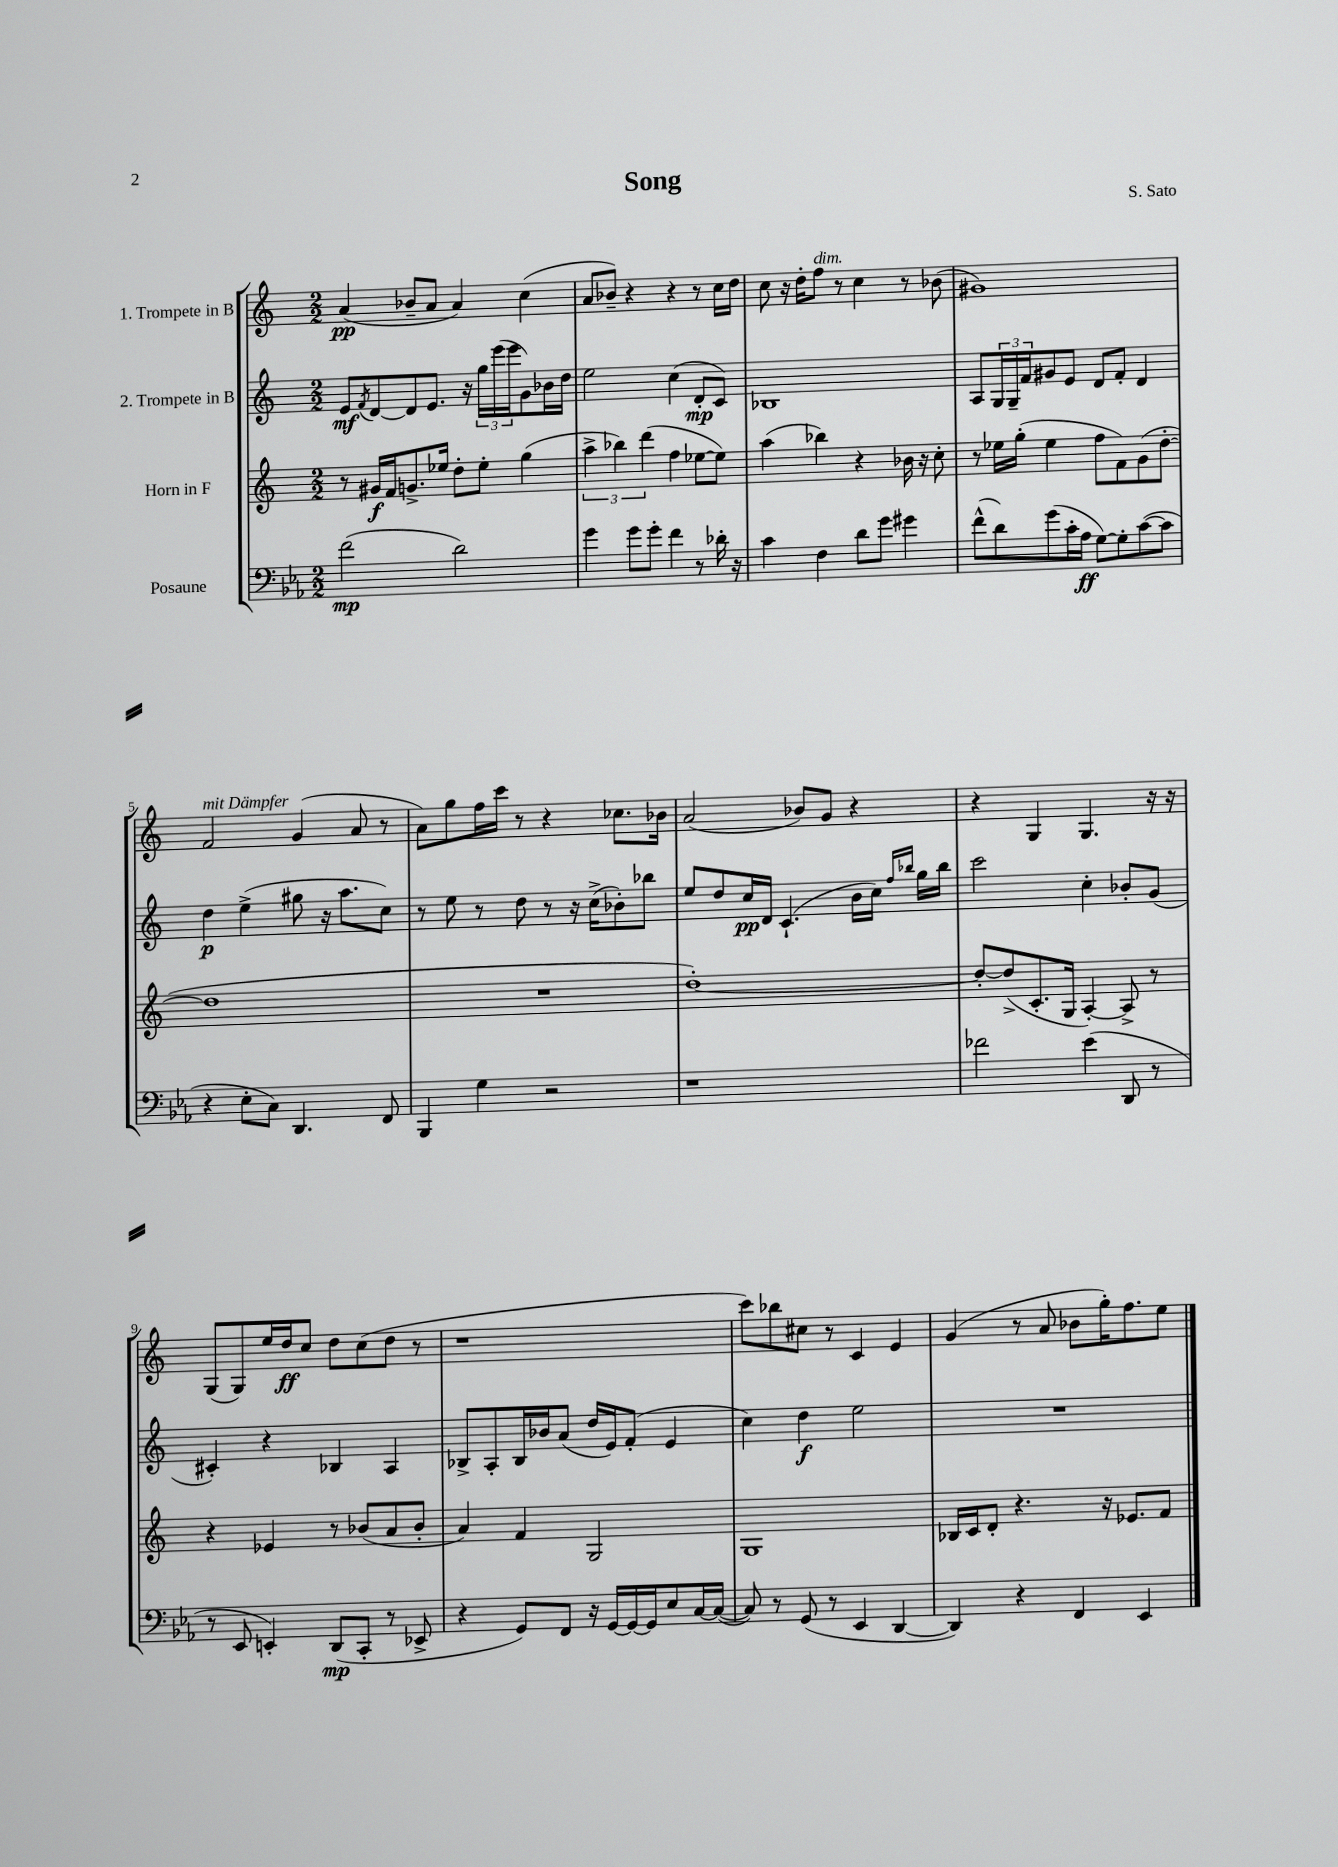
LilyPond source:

\header { title = "Song" composer = "S. Sato" }
<<
\new StaffGroup <<
\new Staff = "s0" \with { instrumentName = "1. Trompete in B" } {
    \clef treble \key c \major \numericTimeSignature \time 2/2
    a'4\pp( bes'8-- a'8 a'4) c''4( |
    a'8 bes'8--) r4 r4 r8 c''16 d''16 |
    c''8 r16 d''16-. f''8^\markup { \italic "dim." } r8 c''4 r8 bes'8( |
    gis'1) |
    f'2^\markup { \italic "mit Dämpfer" } g'4( a'8 r8 |
    a'8) g''8 f''16 c'''16 r8 r4 ces''8. bes'16 |
    a'2( bes'8) g'8 r4 |
    r4 g4 g4. r16 r16 |
    g8( g8) e''16 d''16\ff c''8 d''8 c''8( d''8 r8 |
    r1 |
    c'''8) bes''8 cis''8 r8 c'4 e'4 |
    g'4( r8 a'8 bes'8 g''16-.) f''8. e''8 \bar "|." |
}
\new Staff = "s1" \with { instrumentName = "2. Trompete in B" } {
    \clef treble \key c \major \numericTimeSignature \time 2/2
    e'8\mf \acciaccatura { f'8 } d'8~ d'8 e'8. r16 \tuplet 3/2 { g''16 e'''16( e'''16 } g'8) bes'16 d''16 |
    e''2 c''4( d'8-.\mp c'8) |
    bes1 |
    a8 \tuplet 3/2 { g16 g16-- f'16 } gis'8 e'8 d'8 f'8-. d'4 |
    d''4\p e''4->( gis''8 r16 a''8. c''8) |
    r8 e''8 r8 d''8 r8 r16 c''16->( bes'8-.) bes''8 |
    e''8 d''8 c''16\pp d'16 c'4.-!( b'16 c''16) \grace { f''16 bes''16 } g''16 bes''16 |
    c'''2 c''4-. bes'8-. g'8( |
    cis'4-.) r4 bes4 a4 |
    bes8-> a8-. bes16 bes'16 a'8( d''16 e'16) f'8-.( e'4 |
    c''4) d''4\f e''2 |
    R1 \bar "|." |
}
\new Staff = "s2" \with { instrumentName = "Horn in F" } {
    \clef treble \key c \major \numericTimeSignature \time 2/2
    r8 gis'16\f f'16 g'8.-> ees''16 d''8-. ees''8-. g''4( |
    \tuplet 3/2 { a''4-> bes''4) d'''4( } f''4 ees''8~ ees''8) |
    a''4( bes''4) r4 bes'16 r16 c''8-. |
    r8 ees''16 g''16-.( ees''4 f''8 f'8) g'8( d''8~-. |
    d''1 |
    R1 |
    d''1~-.) |
    d''8~-. d''8->( c'8.-. g16 a4~-.) a8-> r8 |
    r4 ees'4 r8 bes'8( a'8 bes'8-. |
    a'4) f'4 g2 |
    g1 |
    bes16 c'16 d'8-. r4. r16 ees'8. f'8 \bar "|." |
}
\new Staff = "s3" \with { instrumentName = "Posaune" } {
    \clef bass \key ees \major \numericTimeSignature \time 2/2
    f'2\mp( d'2) |
    g'4 g'8 g'8-. f'4 r8 des'16-. r16 |
    c'4 f4 d'8 g'8 gis'4 |
    f'8-^( d'8) g'8( c'16-. aes16\ff g8~) g8-. c'8~( c'8 |
    r4 ees8-. c8) d,4. f,8 |
    bes,,4 g4 r2 |
    r1 |
    fes'2 ees'4( d,8 r8 |
    r8 ees,8 e,4-.) d,8\mp( c,8-. r8 ees,8-> |
    r4 g,8) f,8 r16 g,16~ g,16~ g,16 ees8 c16~ c16~( |
    c8) r8 g,8( r8 ees,4 d,4~ |
    d,4) r4 f,4 ees,4 \bar "|." |
}
>>
>>
